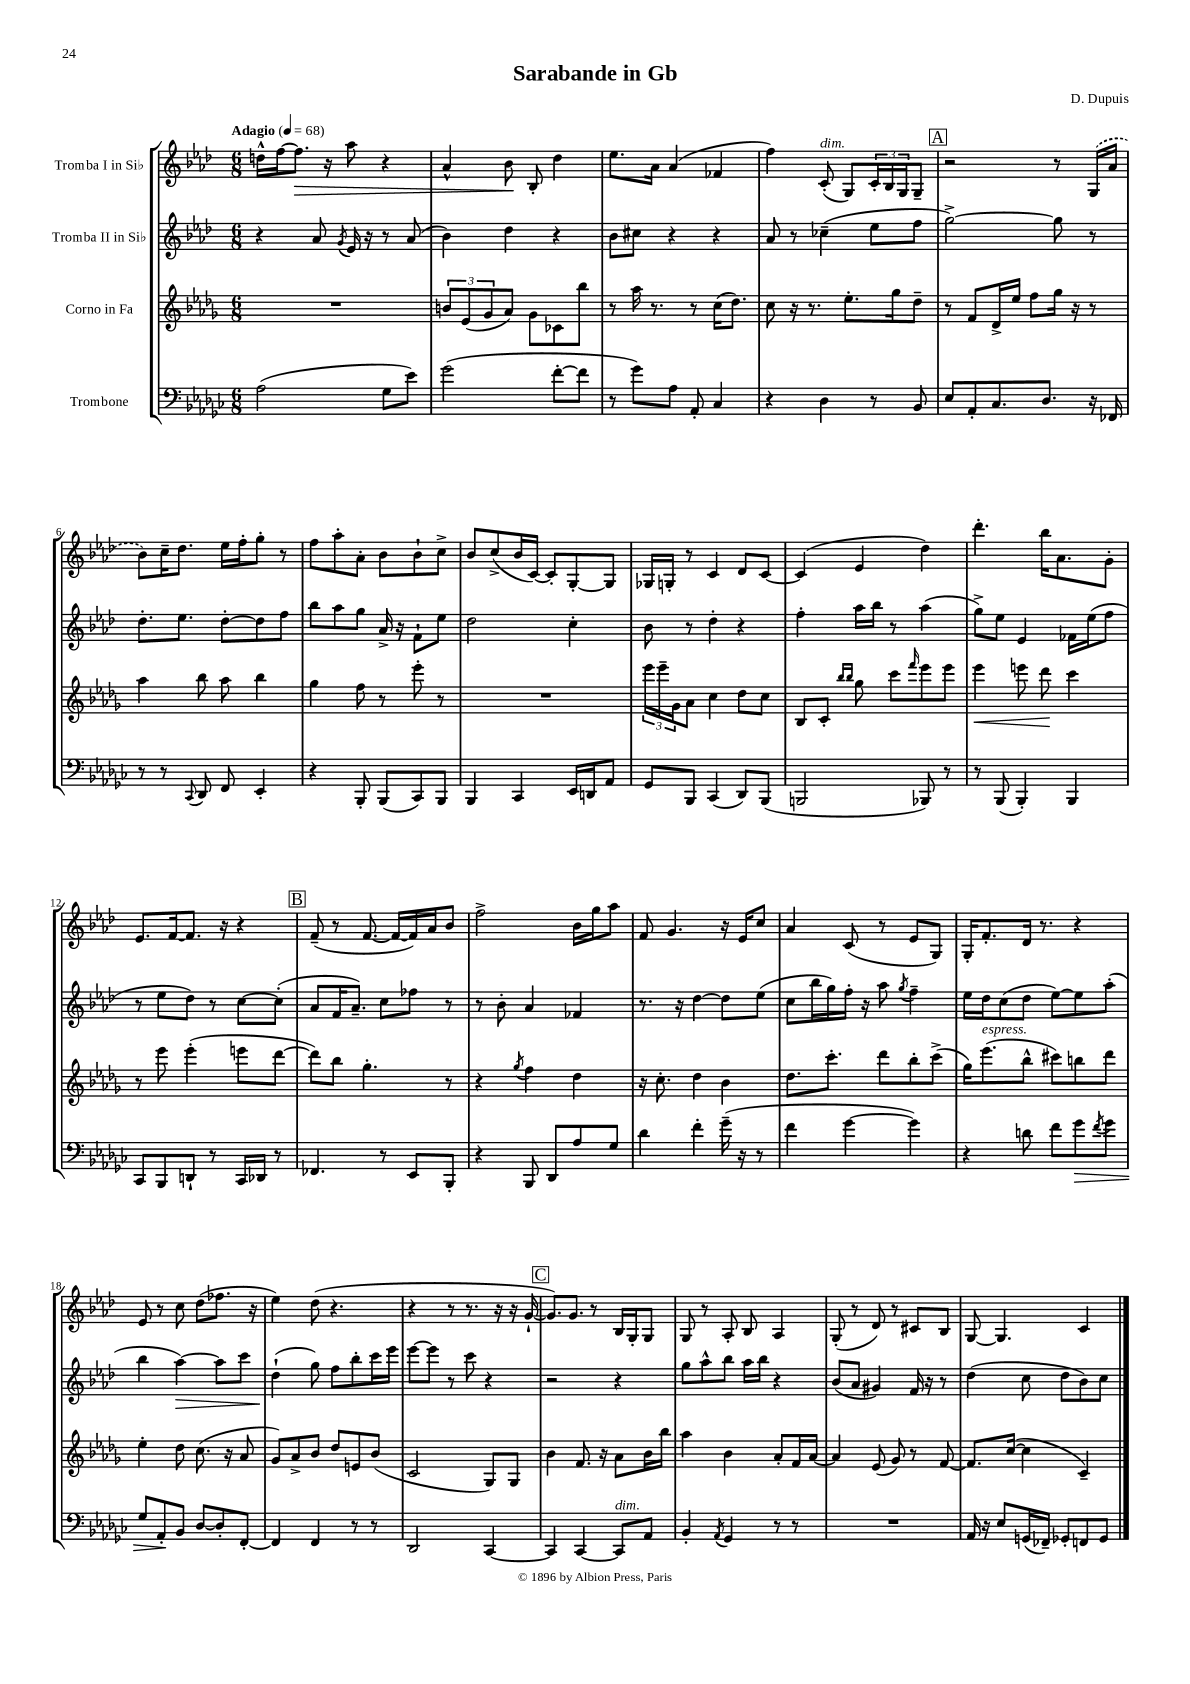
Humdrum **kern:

**kern	**kern	**kern	**kern
*staff4	*staff3	*staff2	*staff1
*clefF4	*clefG2	*clefG2	*clefG2
*k[b-e-a-d-g-c-]	*k[b-e-a-d-g-]	*k[b-e-a-d-]	*k[b-e-a-d-]
*M6/8	*M6/8	*M6/8	*M6/8
*MM68	*MM68	*MM68	*MM68
(2A-\	2.r	4r	16dd^^\LL
.	.	.	[16ff\J
.	.	.	8.ff\]J
.	.	8a-/	.
.	.	.	16r
.	.	8qg/	.
.	.	16e-/	8aa-\
.	.	16r	.
8G-\L	.	8r	4r
8e-\J)	.	(8a-/	.
=	=	=	=
(2g-\	12b/L	4b-\)	4a-^^/
.	(12e-/	.	.
.	12g-/	.	.
.	8a-/J)	4dd-\	8b-\
.	8g-\L	.	8B-'/
[8f'\L	8c-\	4r	4dd-\
8f\]J	8bb-\J	.	.
=	=	=	=
8r	8r	8b-\L	8.ee-\L
8g-\L)	16aa-\	8cc#\J	.
.	8.r	.	16a-\Jk
8A-\J	.	4r	(4a-/
8AA-'/	8r	.	.
4C-/	(16cc\LK	4r	4f-/
.	8.dd-\J)	.	.
=	=	=	=
4r	8cc\	8a-/	4ff\)
.	16r	8r	.
.	8.r	.	.
4D-\	.	(4cc-~\	(8c'/
.	8.ee-'\L	.	8G/L)
8r	.	8ee-\L	24c'/L
.	.	.	24B-/
.	16gg-\k	.	.
.	.	.	24G/J
8BB-/	8dd-~\J	8ff\J	8G~/J
=	=	=	=
8E-/L	8r	[2gg^\)	2r
8AA-'/	8f/L	.	.
8.C-/	16d-^/L	.	.
.	16ee-/JJ	.	.
.	8ff\L	.	.
8.D-/J	.	.	.
.	16gg-\Jk	8gg\]	8r
.	16r	.	.
16r	8r	8r	(16G/LL
16FF-/	.	.	16a-/JJ
=	=	=	=
8r	4aa-\	8.dd-'\L	8b-\L)
8r	.	.	16cc~\K
.	.	8.ee-\J	8.dd-\J
8qqCC-/	.	.	.
8DD-/	8bb-\	.	.
8FF/	8aa-\	[8dd-'\L	16ee-\LL
.	.	.	16ff'\J
4EE-'/	4bb-\	8dd-\]	8gg'\J
.	.	8ff\J	8r
=	=	=	=
4r	4gg-\	8bb-\L	8ff\L
.	.	8aa-\	8aa-'\
8BBB-'/	8ff\	8gg\J	8a-'\J
(8BBB-/L	8r	16a-^/	8b-\L
.	.	16r	.
8CC-/)	8eee-'\	8f`\L	8b-`\
8BBB-/J	8r	8ee-\J	8cc^\J
=	=	=	=
4BBB-/	2.r	2dd-\	8b-/L
.	.	.	(8cc^/
4CC-/	.	.	16b-/L
.	.	.	[16c/JJ)
.	.	.	8c'/]L
16EE-/LL	.	4cc'\	[8G'/
16DD/J	.	.	.
8AA-/J	.	.	8G/]J
=	=	=	=
8GG-/L	24eee-\LL	8b-\	16G-/LL
.	24eee-~\	.	.
.	.	.	16G'/JJ
.	24g-\J	.	.
8BBB-/J	8a-\J	8r	8r
(4CC-/	4cc\	4dd-'\	4c/
8DD-/L)	8dd-\L	4r	8d-/L
(8BBB-/J	8cc\J	.	[8c/J
=	=	=	=
2BBB/	8B-/L	4ff'\	(4c/]
.	8c'/J	.	.
.	16qqbb-/LL	.	.
.	16qqbb-/JJ	.	.
.	8gg-\	16aa-\LL	4e-/
.	.	16bb-\JJ	.
.	8ccc\L	8r	.
.	16qqfff/	.	.
8BBB-/)	8eee-\	(4aa-\	4dd-\)
8r	8eee-\J	.	.
=	=	=	=
8r	4eee-\	8gg^\L)	4.ddd-'\
(8BBB-/	.	8ee-\J	.
4BBB-'/)	8eee\	4e-/	.
.	8ddd-\	.	16bb-\LK
.	.	.	8.a-\
4BBB-/	4ccc\	16f-\LL	.
.	.	(16ee-\J	.
.	.	8ff\J	8g'\J
=	=	=	=
8CC-/L	8r	8r	8.e-/L
8BBB-/	8eee-\	8ee-\L	.
.	.	.	[16f/k
8DD`/J	(4eee-'\	8dd-\J)	8.f/]J
8r	.	8r	.
.	.	.	16r
16CC-/LL	8eee\L	[8cc\L	4r
16DD-/JJ	.	.	.
8r	[8ddd-\J	(8cc'\]J	.
=	=	=	=
4.FF-/	8ddd-\]L)	8a-/L	(8f~/
.	8bb-\J	16f/K	8r
.	.	8.a-~/J)	.
.	4.gg-'\	.	[8.f/
8r	.	8cc\L	.
.	.	.	16f/_LL
8EE-/L	.	8ff-\J	16f/])
.	.	.	16a-/J
8BBB-'/J	8r	8r	8b-/J
=	=	=	=
4r	4r	8r	2ff^\
.	.	8b-'\	.
.	8qgg-/	.	.
8BBB-/	4ff\	4a-/	.
8DD-/L	.	.	.
8A-/	4dd-\	4f-/	16b-\LL
.	.	.	16gg\J
8G-/J	.	.	8aa-\J
=	=	=	=
4d-\	16r	8.r	8f/
.	8.cc'\	.	.
.	.	.	4.g/
.	.	16r	.
4f'\	4dd-\	[4dd-\	.
(16g-~\	4b-\	8dd-\]L	16r
16r	.	.	16e-/LK
8r	.	(8ee-\J	8cc/J
=	=	=	=
4f\	8.dd-\L	8cc\L	4a-/
.	.	16bb-\L	.
.	8.ccc'\J	16gg\)	.
[4g-\	.	16ff'\JJ	(8c/
.	.	16r	.
.	8ddd-\L	8aa-\	8r
.	.	8qgg/	.
4g-\])	8bb-'\	4ff~\	8e-/L
.	(8ccc^\J	.	8G/J)
=	=	=	=
4r	16gg-\LK)	16ee-\LL	16G'/LK
.	(8.eee-\	16dd-\J	8.f'/
.	.	(8cc\	.
8d\	8bb-^^\J	8dd-\J	16d-/Jk
.	.	.	8.r
8f\L	8ccc#\L)	[8ee-\L)	.
8g-\	8bb\	8ee-\]	4r
8qf/	.	.	.
8g-\J	8ddd-\J	(8aa-'\J	.
=	=	=	=
8G-/L	4ee-'\	4bb-\	8e-/
8AA-'/	.	.	8r
8BB-/J	8dd-\	[4aa-\)	8cc\
[8D-/L	(8.cc\	.	(8dd-\L
8D-'/]	.	8aa-\]L	8.ff-\J
.	16r	.	.
[8FF'/J	8a-/	8ccc\J	.
.	.	.	16r
=	=	=	=
4FF/]	8g-/L)	(4dd-`\	4ee-\)
.	8a-^/	.	.
4FF/	8b-/J	8gg\)	(8dd-\
.	8dd-/L	8ff\L	4.r
8r	8e/	8bb-'\	.
8r	(8b-/J	16ccc\L	.
.	.	16eee-\JJ	.
=	=	=	=
2DD-/	2c/	[8eee-\L	4r
.	.	8eee-\]J	.
.	.	8r	8r
.	.	8ccc\	8.r
[4CC-/	8G-/L)	4r	.
.	.	.	16r
.	8G-/J	.	16r
.	.	.	[16g`/
=	=	=	=
4CC-/]	4b-\	2r	8.g/]L)
.	.	.	8.g/J
[4CC-/	8.f/	.	.
.	.	.	8r
.	16r	.	.
8CC-/]L	8a-\L	4r	16B-/LL
.	.	.	16G'/J
8AA-/J	16b-\L	.	8G/J
.	16bb-\JJ	.	.
=	=	=	=
4BB-'/	4aa-\	8gg\L	8G/
.	.	8aa-^^\	8r
8qAA-/	.	.	.
4GG-/	4b-\	8bb-\J	8A-'/
.	.	16aa-\LL	8B-/
.	.	16bb-\JJ	.
8r	8a-'/L	4r	4A-/
8r	16f/L	.	.
.	[16a-/JJ	.	.
=	=	=	=
2.r	4a-/]	(8b-/L	(8G'/
.	.	8a-/J	8r
.	(8e-/	4g#/)	8d-/)
.	8g-/)	.	8r
.	8r	16f/	8c#/L
.	.	16r	.
.	[8f/	8r	8B-/J
=	=	=	=
16AA-/	8.f/]L	(4dd-\	[8G/
16r	.	.	.
8E-/L	.	.	4.G/]
.	([16cc/Jk	.	.
(16GG/L	4cc\]	8cc\	.
16FF-~/JJ)	.	.	.
8GG-'/L	.	8dd-\L	.
8FF/	4c~/)	8b-\)	4c/
8GG-/J	.	8cc\J	.
==	==	==	==
*-	*-	*-	*-
